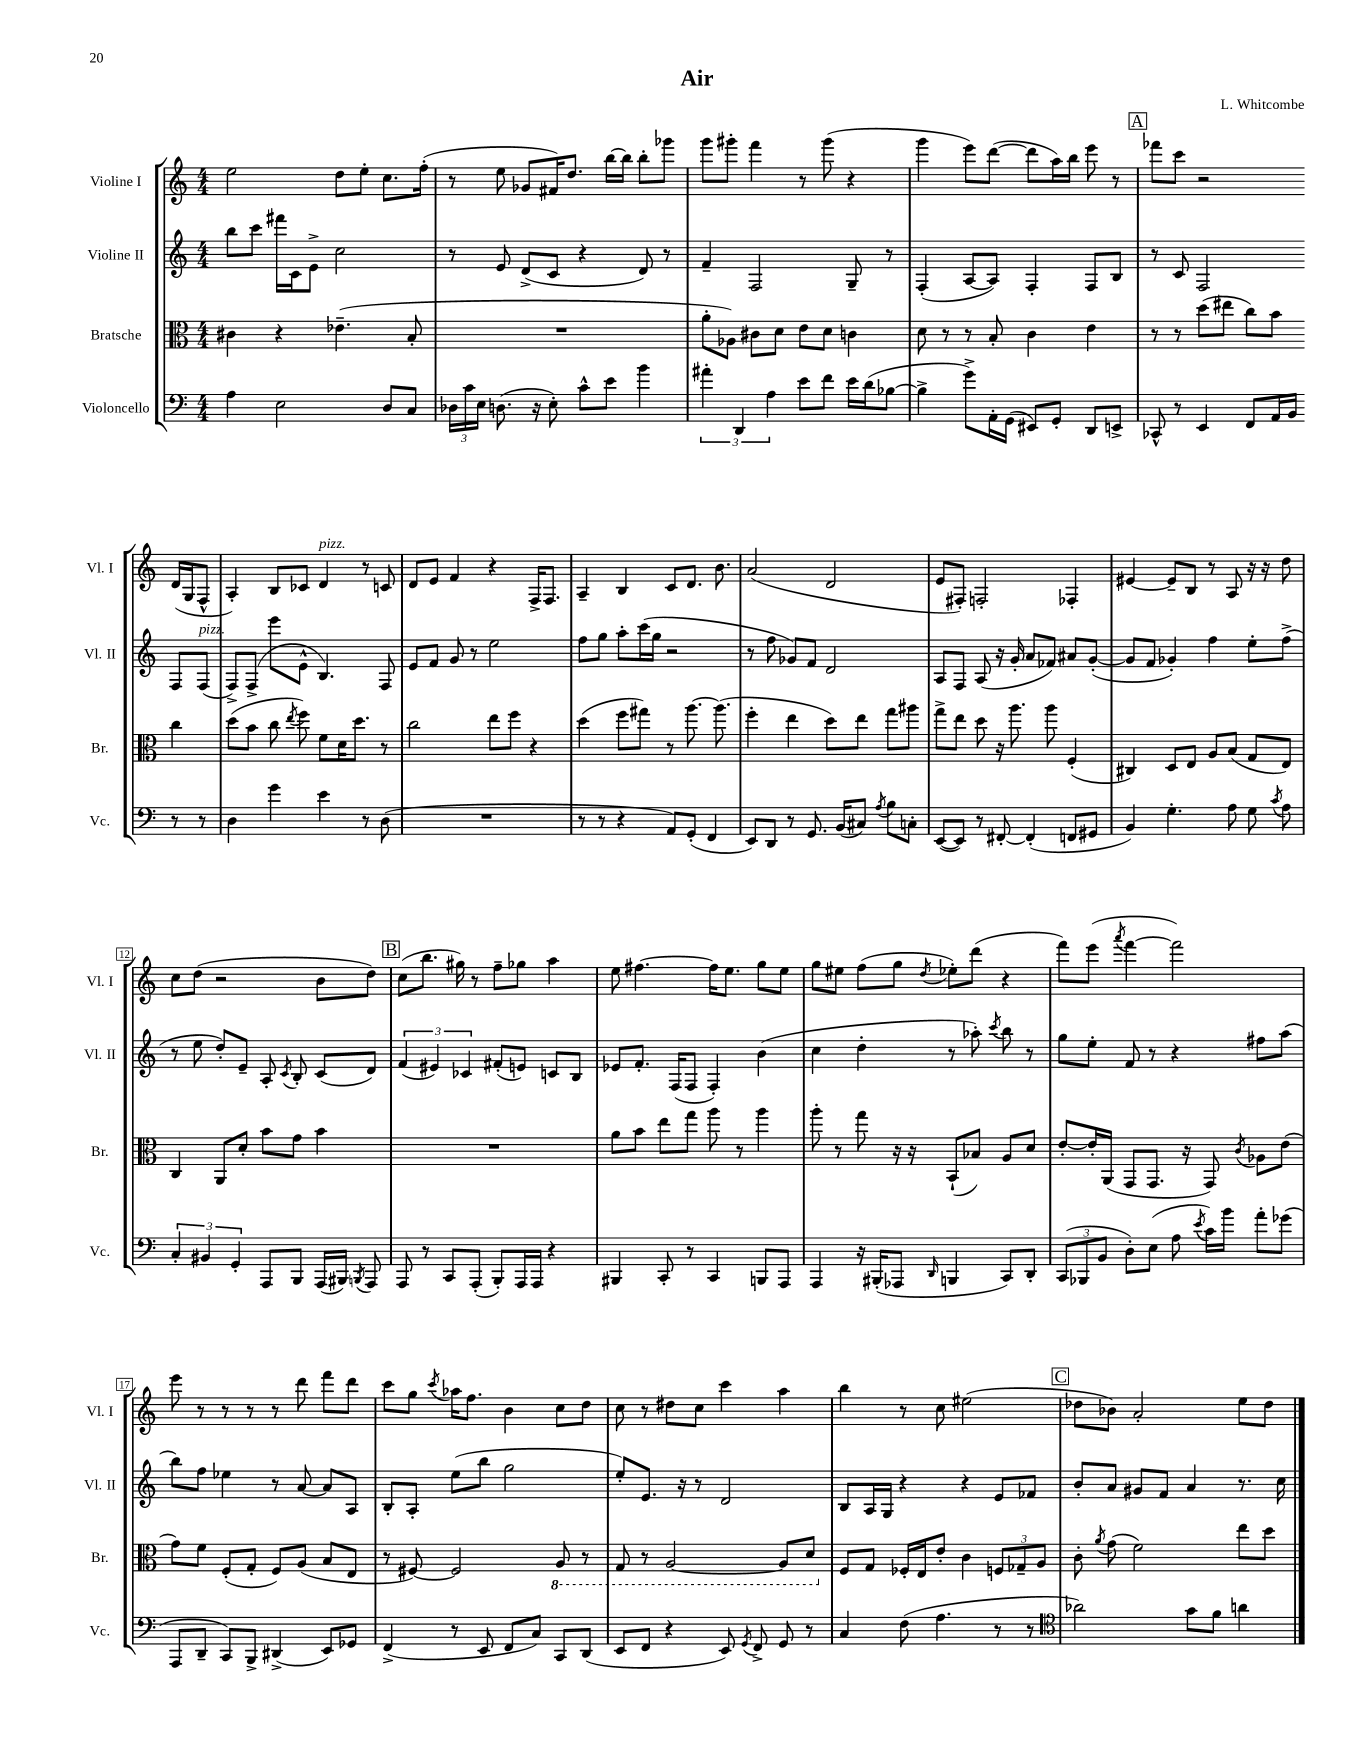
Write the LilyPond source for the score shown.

\header { title = "Air" composer = "L. Whitcombe" }
<<
\new StaffGroup <<
\new Staff = "s0" \with { instrumentName = "Violine I" shortInstrumentName = "Vl. I" } {
    \clef treble \key c \major \numericTimeSignature \time 4/4
    \autoBeamOff e''2 d''8[ e''8]-. c''8.[ f''16]-.( |
    r8 e''8 ges'8[ fis'16) d''8.] b''16[~ b''16] b''8[-. ges'''8] |
    g'''8[ gis'''8]-. f'''4 r8 gis'''8( r4 |
    g'''4 e'''8[) d'''8]~( d'''8[ a''16) b''16] e'''8 r8 |
    \mark \markup { \box "A" } fes'''8[ c'''8] r2 d'16[( g16 f8]-^ |
    a4-.) b8[ ces'8] d'4^\markup { \italic "pizz." } r8 c'8 |
    d'8[ e'8] f'4 r4 f16[-> f8.] |
    a4-- b4 c'8[ d'8.] b'8. |
    a'2( d'2 |
    e'8[ fis8]-.) f2-. fes4-. |
    eis'4~ eis'8[-- b8] r8 a8 r16 r16 d''8 |
    c''8[ d''8]( r2 b'8[ d''8]) |
    \mark \markup { \box "B" } c''8[( b''8.] gis''16) r8 f''8[-- ges''8] a''4 |
    e''8 fis''4.~ fis''16[ e''8.] g''8[ e''8] |
    g''8[ eis''8] f''8[( g''8] \acciaccatura { d''8 } ees''8[-.) d'''8]( r4 |
    f'''8[) e'''8]( \acciaccatura { a'''8 } f'''4~ f'''2) |
    e'''8 r8 r8 r8 r8 d'''8 f'''8[ d'''8] |
    c'''8[ g''8] \acciaccatura { c'''8 } aes''16[ f''8.] b'4 c''8[ d''8] |
    c''8 r8 dis''8[ c''8] c'''4 a''4 |
    b''4 r8 c''8 eis''2( |
    \mark \markup { \box "C" } des''8[ bes'8]) a'2-. e''8[ des''8] \bar "|." |
}
\new Staff = "s1" \with { instrumentName = "Violine II" shortInstrumentName = "Vl. II" } {
    \clef treble \key c \major \numericTimeSignature \time 4/4
    \autoBeamOff b''8[ c'''8] fis'''16[ c'16 e'8]-> c''2 |
    r8 e'8 d'8[->( c'8] r4 d'8) r8 |
    f'4-- f2 g8-- r8 |
    f4-.( a8[~ a8]) f4-. f8[ b8] |
    \mark \markup { \box "A" } r8 c'8 f2 f8[ f8]^\markup { \italic "pizz." }( |
    f8[->) f8]->( e'''8[ e'8]-^ b4.) f8 |
    e'8[ f'8] g'8 r8 e''2 |
    f''8[ g''8] a''8[-. c'''16( g''16] r2 |
    r8 f''8 ges'8[) f'8] d'2 |
    a8[ f8] a8( r16 g'16-. a'8[ fes'8]) ais'8[ g'8]~-.( |
    g'8[ f'8] ges'4-.) f''4 e''8[-. f''8]->( |
    r8 e''8 d''8[-.) e'8]-- a8-. \acciaccatura { c'8 } b8-. c'8[( d'8]) |
    \mark \markup { \box "B" } \tuplet 3/2 { f'4( eis'4) ces'4 } fis'8[-.( e'8]) c'8[ b8] |
    ees'8[ f'8.]-. f16[( f8] f4-.) b'4( |
    c''4 d''4-. r8 aes''8-.) \acciaccatura { c'''8 } b''8 r8 |
    g''8[ e''8]-. f'8 r8 r4 fis''8[ a''8]( |
    b''8[) f''8] ees''4 r8 a'8~ a'8[ a8] |
    b8[-. a8]-. e''8[( b''8] g''2 |
    e''8[-.) e'8.] r16 r8 d'2 |
    b8[ a16 g16] r4 r4 e'8[ fes'8] |
    \mark \markup { \box "C" } b'8[-. a'8] gis'8[ f'8] a'4 r8. c''16 \bar "|." |
}
\new Staff = "s2" \with { instrumentName = "Bratsche" shortInstrumentName = "Br." } {
    \clef alto \key c \major \numericTimeSignature \time 4/4
    \autoBeamOff cis'4 r4 ees'4.--( b8-. |
    R1 |
    a'8[-. aes8]) cis'8[ d'8] e'8[ d'8] c'4 |
    d'8 r8 r8 b8-. c'4 e'4 |
    \mark \markup { \box "A" } r8 r8 d''8[( eis''8] c''8[) b'8] c''4 |
    d''8[( b'8] c''8 \acciaccatura { e''8 } f''8) f'8[ d'16 d''8.] r8 |
    c''2 e''8[ f''8] r4 |
    d''4( f''8[ gis''8]) r8 a''8.~ a''8.( |
    f''4-. e''4 d''8[) e''8] g''8[ ais''8] |
    g''8[-> e''8] d''8 r16 a''8. a''8 f4-.( |
    cis4) d8[ e8] a8[ b8]( g8[ e8]) |
    c4 a,8[ d'8]-. b'8[ g'8] b'4 |
    \mark \markup { \box "B" } R1 |
    a'8[ b'8] e''8[ g''8] a''8 r8 a''4 |
    a''8-. r8 g''8 r16 r16 b,8[-!( bes8]) a8[ d'8] |
    e'8[~-. e'16-. a,16]( g,8[ g,8.] r16 g,8) \acciaccatura { c'8 } aes8[ e'8]( |
    g'8[) f'8] f8[-.( g8]-. f8[) a8]( b8[ e8] |
    r8 fis8~) fis2 \ottava #-1 a,8 r8 |
    g,8 r8 a,2~ a,8[ d8] \ottava #0 |
    f8[ g8] fes16[-. e16 e'8]-. c'4 \tuplet 3/2 { f8[ ges8-- a8] } |
    \mark \markup { \box "C" } c'8-. \acciaccatura { a'8 } g'8( f'2) e''8[ d''8] \bar "|." |
}
\new Staff = "s3" \with { instrumentName = "Violoncello" shortInstrumentName = "Vc." } {
    \clef bass \key c \major \numericTimeSignature \time 4/4
    \autoBeamOff a4 e2 d8[ c8] |
    \tuplet 3/2 { des16[ c'16 e16] } d8.( r16 e8-.) c'8[-^ e'8] b'4 |
    \tuplet 3/2 { ais'4-. d,4 a4 } e'8[ f'8] e'16[ d'16( bes8]~ |
    bes4-> g'8[->) a,16-. g,16]( eis,8[) g,8]-. d,8[ e,8]-> |
    \mark \markup { \box "A" } ces,8-^ r8 e,4 f,8[ a,16 b,16] r8 r8 |
    d4 g'4 e'4 r8 d8( |
    R1 |
    r8 r8 r4 a,8[) g,8]-.( f,4 |
    e,8[) d,8] r8 g,8. b,16[( cis8]) \acciaccatura { a8 } b8[ c8]-. |
    e,8[~( e,8]) r8 fis,8~-. fis,4-.( f,8[ gis,8] |
    b,4) g4.-. a8 g8 \acciaccatura { c'8 } a8 |
    \tuplet 3/2 { c4-. bis,4 g,4-. } a,,8[ b,,8] a,,16[( bis,,16]) \acciaccatura { b,,8 } a,,8 |
    \mark \markup { \box "B" } a,,8 r8 c,8[ a,,8]-.( b,,8[-.) a,,16 a,,16] r4 |
    bis,,4 c,8-. r8 c,4 b,,8[ a,,8] |
    a,,4 r16 bis,,16[-.( aes,,8] \grace { d,16 } b,,4 c,8[) d,8]-. |
    \tuplet 3/2 { c,8[( bes,,8 b,8] } d8[-.) e8]( a8 \acciaccatura { e'8 } c'16[) b'16] a'8[-. ges'8]( |
    a,,8[ d,8]-- c,8[) b,,8]-> dis,4->( e,8[) ges,8] |
    f,4->( r8 e,8 f,8[ c8]) c,8[ d,8]( |
    e,8[ f,8] r4 e,8) \acciaccatura { g,8 } f,8-> g,8 r8 |
    c4 f8( a4. r8 r8 |
    \mark \markup { \box "C" } \clef tenor aes'2) g'8[ f'8] a'4 \bar "|." |
}
>>
>>
\layout { \context { \Score \override BarNumber.stencil = #(make-stencil-boxer 0.1 0.3 ly:text-interface::print) } }
